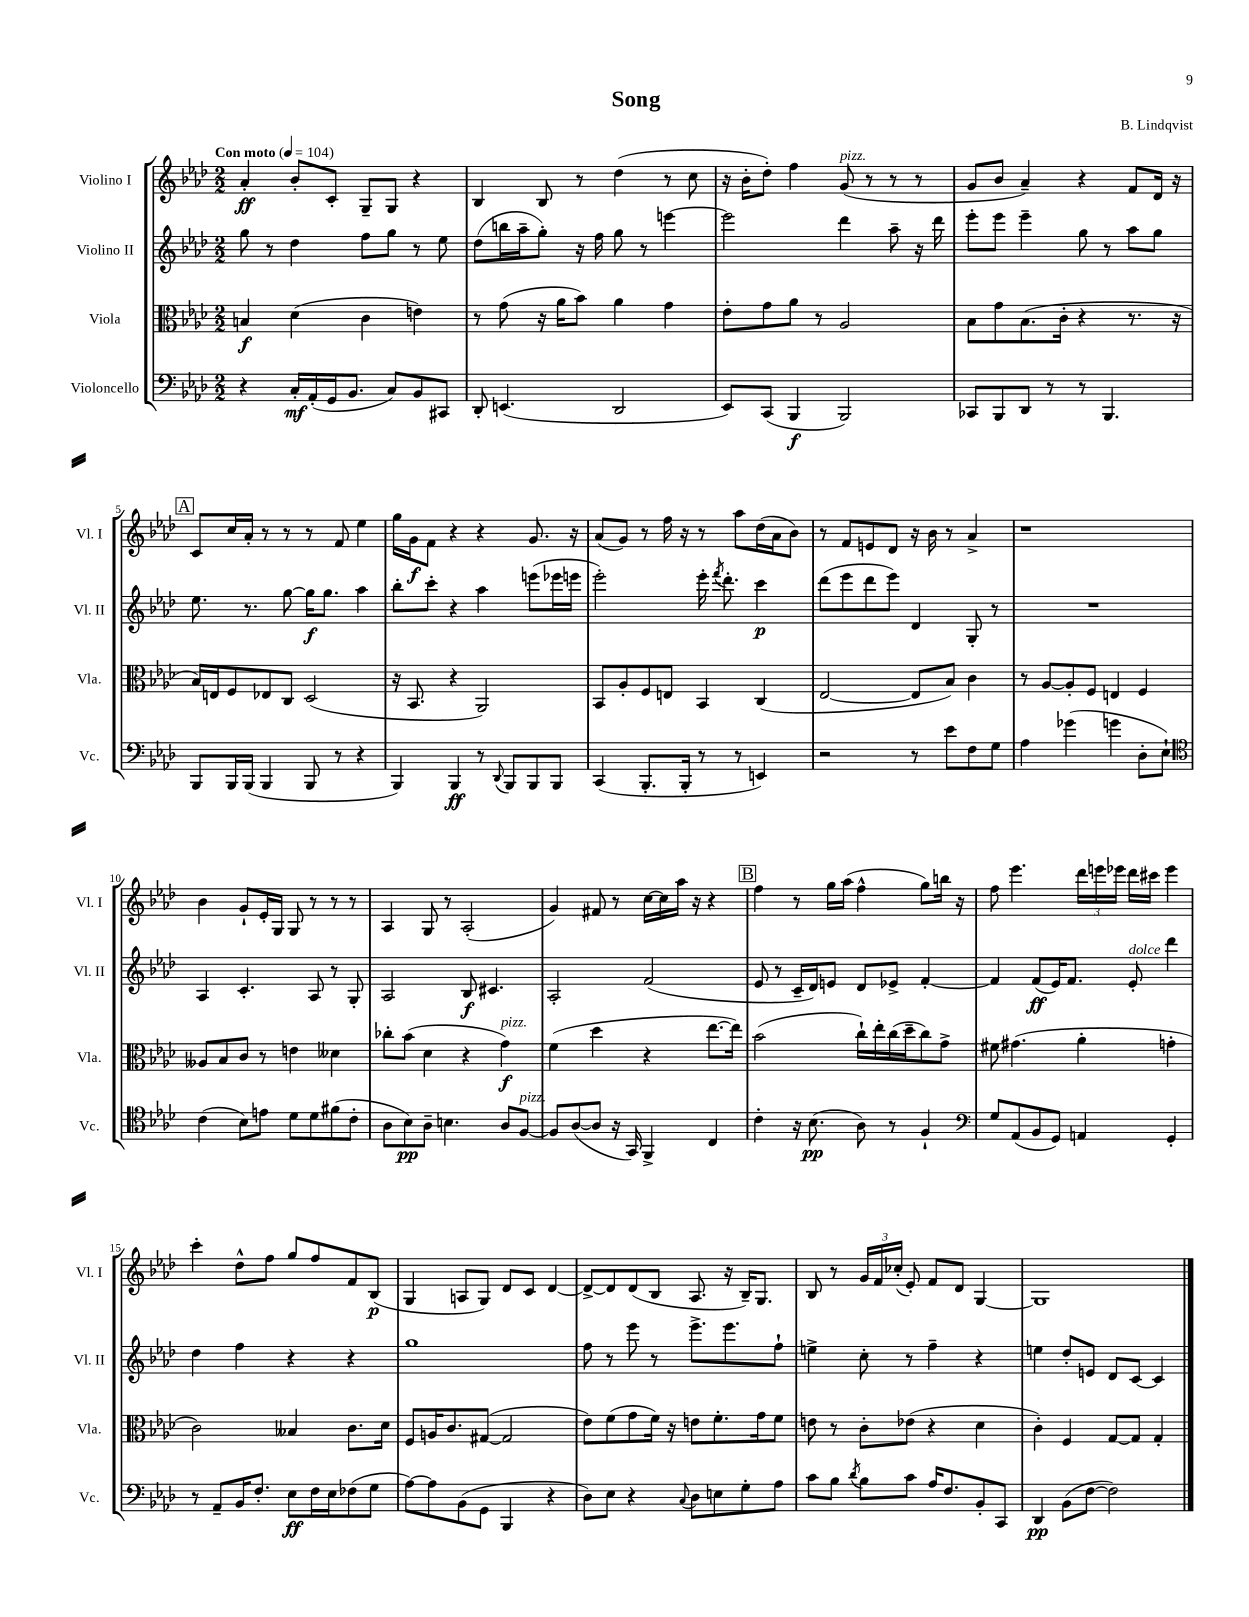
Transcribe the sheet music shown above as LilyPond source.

\header { title = "Song" composer = "B. Lindqvist" }
<<
\new StaffGroup <<
\new Staff = "s0" \with { instrumentName = "Violino I" shortInstrumentName = "Vl. I" } {
    \clef treble \key aes \major \numericTimeSignature \time 2/2 \tempo "Con moto" 4 = 104
    \autoBeamOff aes'4-.\ff bes'8[-. c'8]-. g8[-- g8] r4 |
    bes4 bes8 r8 des''4( r8 c''8 |
    r16 bes'16[-. des''8]-.) f''4 g'8^\markup { \italic "pizz." }( r8 r8 r8 |
    g'8[ bes'8] aes'4--) r4 f'8[ des'16] r16 |
    \mark \markup { \box "A" } c'8[ c''16 aes'16]-. r8 r8 r8 f'8 ees''4 |
    g''16[ g'16\f f'8] r4 r4 g'8. r16 |
    aes'8[( g'8]) r8 f''16 r16 r8 aes''8[ des''16( aes'16 bes'8]) |
    r8 f'8[ e'8 des'8] r16 bes'16 r8 aes'4-> |
    r1 |
    bes'4 g'8[-! ees'16-. g16] g8 r8 r8 r8 |
    aes4 g8 r8 aes2-.( |
    g'4) fis'8 r8 c''16[~ c''16 aes''16] r16 r4 |
    \mark \markup { \box "B" } f''4 r8 g''16[ aes''16]( f''4-^ g''8[) b''16] r16 |
    f''8 ees'''4. \tuplet 3/2 { des'''16[ e'''16 ees'''16] } des'''16[ cis'''16] ees'''4 |
    c'''4-. des''8[-^ f''8] g''8[ f''8 f'8 bes8]\p( |
    g4 a8[ g8]) des'8[ c'8] des'4~ |
    des'8[~-> des'8 des'8( bes8] aes8. r16 bes16[--) g8.] |
    bes8 r8 \tuplet 3/2 { g'16[ f'16 ces''16]-.( } ees'8-.) f'8[ des'8] g4~ |
    g1 \bar "|." |
}
\new Staff = "s1" \with { instrumentName = "Violino II" shortInstrumentName = "Vl. II" } {
    \clef treble \key aes \major \numericTimeSignature \time 2/2
    \autoBeamOff g''8 r8 des''4 f''8[ g''8] r8 ees''8 |
    des''8[( b''16 aes''16-- g''8]-.) r16 f''16 g''8 r8 e'''4~ |
    e'''2 des'''4 aes''8-- r16 des'''16 |
    ees'''8[-. ees'''8] ees'''4-- g''8 r8 aes''8[ g''8] |
    \mark \markup { \box "A" } ees''8. r8. g''8~ g''16[\f g''8.] aes''4 |
    bes''8[-. c'''8]-. r4 aes''4 e'''8[( ees'''16 e'''16] |
    ees'''2-.) ees'''16-. \acciaccatura { f'''8 } des'''8.-. c'''4\p |
    des'''8[( ees'''8 des'''8 ees'''8]) des'4 g8-. r8 |
    R1 |
    aes4 c'4.-. aes8 r8 g8-. |
    aes2 bes8\f cis'4. |
    aes2-. f'2( |
    \mark \markup { \box "B" } ees'8 r8 c'16[-- des'16) e'8] des'8[ ees'8]-> f'4~-. |
    f'4 f'8[\ff( ees'16) f'8.] ees'8-.^\markup { \italic "dolce" } des'''4 |
    des''4 f''4 r4 r4 |
    g''1 |
    f''8 r8 ees'''8 r8 ees'''8.[-> ees'''8. f''8]-! |
    e''4-> c''8-. r8 f''4-- r4 |
    e''4 des''8[-. e'8] des'8[ c'8]~ c'4 \bar "|." |
}
\new Staff = "s2" \with { instrumentName = "Viola" shortInstrumentName = "Vla." } {
    \clef alto \key aes \major \numericTimeSignature \time 2/2
    \autoBeamOff b4\f des'4( c'4 e'4) |
    r8 g'8( r16 aes'16[ bes'8]) aes'4 g'4 |
    ees'8[-. g'8 aes'8] r8 aes2 |
    bes8[ g'8 bes8.( c'16]-. r4 r8. r16 |
    \mark \markup { \box "A" } bes16[) e16 f8 ees8 c8] des2( |
    r16 bes,8. r4 aes,2) |
    bes,8[ aes8-. f8 e8] bes,4 c4( |
    ees2~ ees8[ bes8]) c'4 |
    r8 aes8[~ aes8-. f8] e4 f4 |
    aeses8[ bes8 c'8] r8 e'4 deses'4 |
    ces''8[-. bes'8]( des'4 r4 g'4\f^\markup { \italic "pizz." }) |
    f'4( des''4 r4 ees''8.[~ ees''16]) |
    \mark \markup { \box "B" } bes'2( c''16[-!) ees''16-. c''16( des''16-- c''8) g'8]-> |
    fis'8 gis'4.( aes'4-. g'4-. |
    c'2) beses4 c'8.[ des'16] |
    f8[ a16 c'8. gis8]~( gis2 |
    ees'8[) f'8( g'8 f'16]) r16 e'8[ f'8.-. g'16 f'8] |
    e'8 r8 c'8[-. ees'8]( r4 des'4 |
    c'4-.) f4 g8[~ g8] g4-. \bar "|." |
}
\new Staff = "s3" \with { instrumentName = "Violoncello" shortInstrumentName = "Vc." } {
    \clef bass \key aes \major \numericTimeSignature \time 2/2
    \autoBeamOff r4 c16[-.\mf aes,16-.( g,16 bes,8.] c8[) bes,8 cis,8] |
    des,8-. e,4.( des,2 |
    ees,8[) c,8]( bes,,4\f bes,,2) |
    ces,8[ bes,,8 des,8] r8 r8 bes,,4. |
    \mark \markup { \box "A" } bes,,8[ bes,,16 bes,,16]( bes,,4 bes,,8 r8 r4 |
    bes,,4) bes,,4\ff r8 \appoggiatura { des,8 } bes,,8[ bes,,8 bes,,8] |
    c,4( bes,,8.[-. bes,,16]-. r8 r8 e,4) |
    r2 r8 ees'8[ f8 g8] |
    aes4 ges'4( g'4 des8[-. ees8]-!) |
    \clef tenor c'4( bes8[) e'8] des'8[ des'8 fis'8( c'8]-. |
    aes8[ bes8\pp) aes8]-- b4. aes8[ f8]~^\markup { \italic "pizz." } |
    f8[ aes8~( aes8] r16 g,16) f,4-> c4 |
    \mark \markup { \box "B" } c'4-. r16 bes8.\pp( aes8) r8 f4-! |
    \clef bass g8[ aes,8( bes,8 g,8]) a,4 g,4-. |
    r8 aes,8[-- bes,16 f8.]-. ees8[\ff f16 ees16 fes8( g8] |
    aes8[~) aes8 bes,8( g,8] bes,,4 r4 |
    des8[) ees8] r4 \appoggiatura { c8 } des8[ e8 g8-. aes8] |
    c'8[ bes8] \acciaccatura { des'8 } bes8[ c'8] aes16[ f8. bes,8-. c,8] |
    des,4\pp bes,8[( f8]~ f2) \bar "|." |
}
>>
>>
